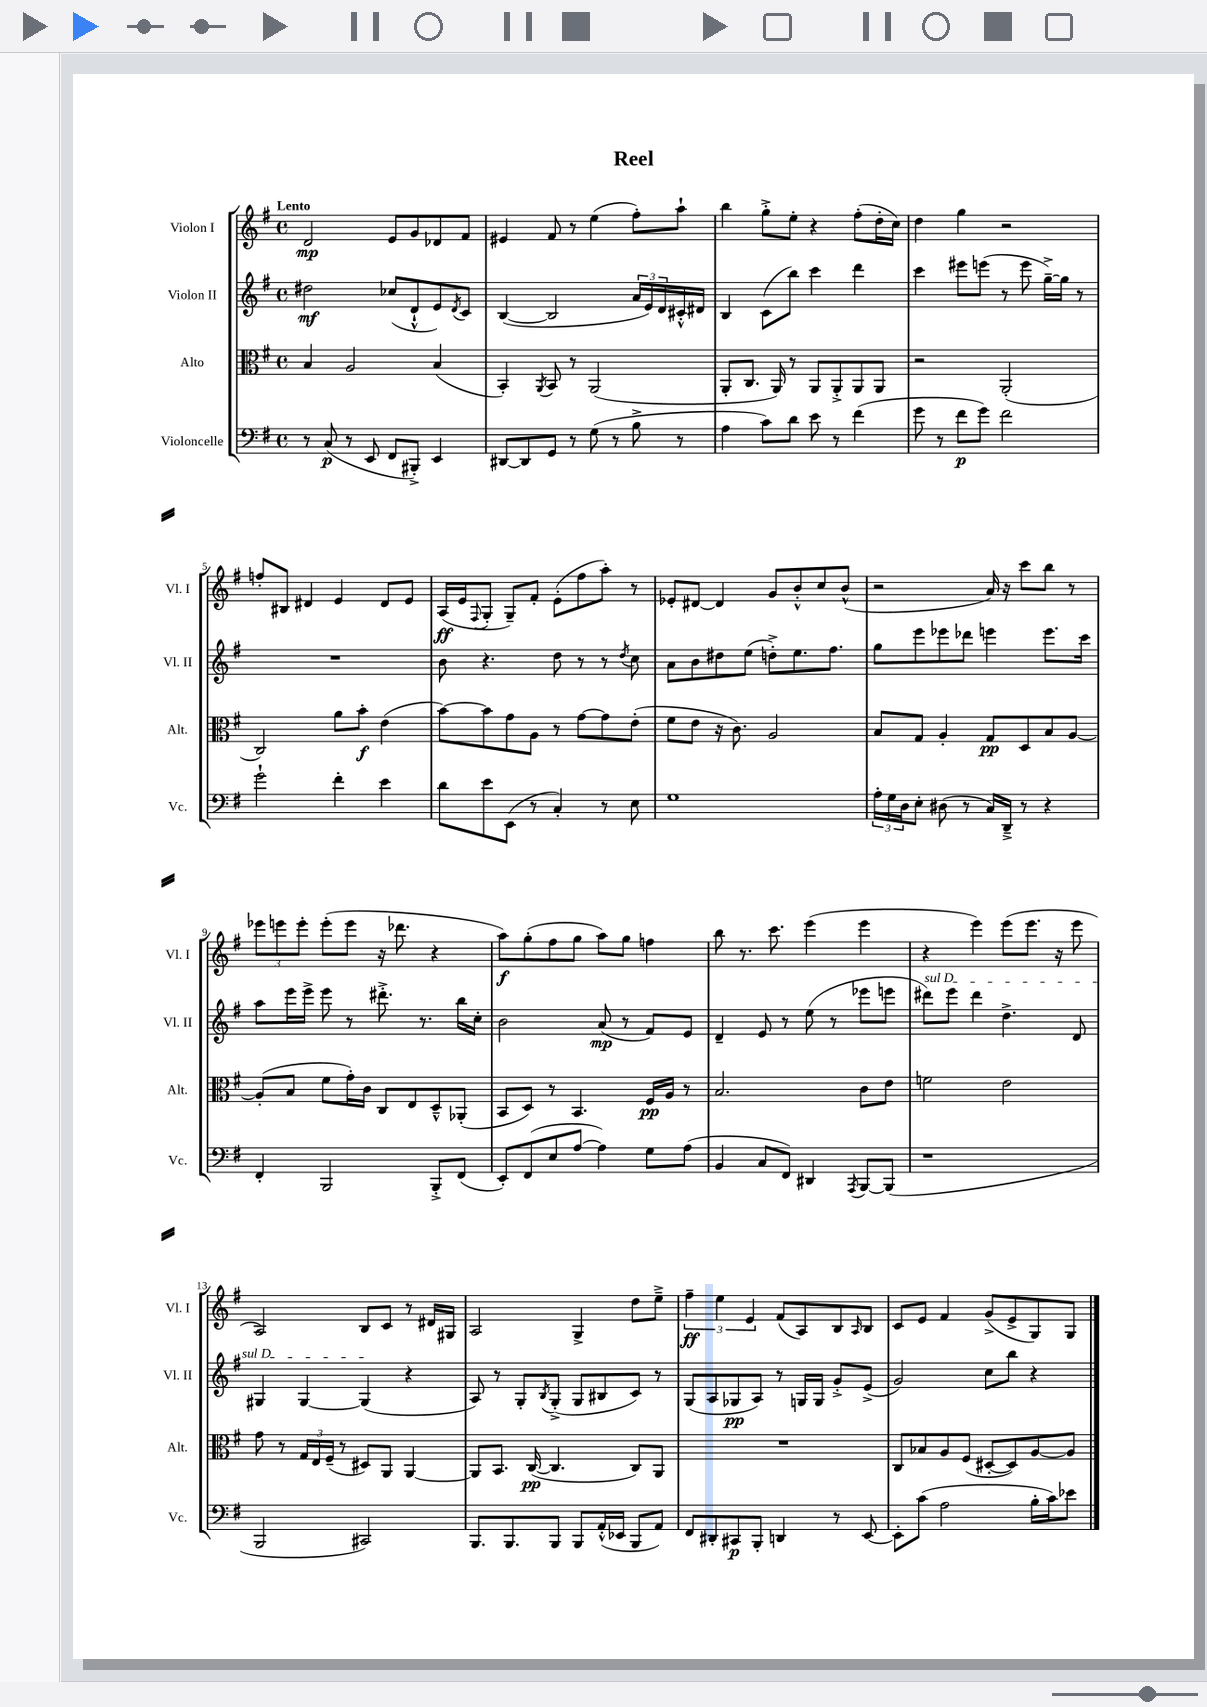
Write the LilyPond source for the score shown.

\header { title = "Reel" }
<<
\new StaffGroup <<
\new Staff = "s0" \with { instrumentName = "Violon I" shortInstrumentName = "Vl. I" } {
    \clef treble \key g \major \defaultTimeSignature \time 4/4 \tempo "Lento"
    d'2\mp e'8 g'8 des'8 fis'8 |
    eis'4 fis'8 r8 e''4( fis''8-.) a''8-! |
    b''4 g''8-.-> e''8-. r4 fis''8-.( d''16-. c''16) |
    d''4 g''4 r2 |
    f''8-. bis8 dis'4 e'4 dis'8 e'8 |
    a16\ff( e'16 \appoggiatura { fis8 } g8-. g8--) fis'8-. e'8-.( fis''8 a''8-.) r8 |
    ees'8-. dis'8~ dis'4 g'8 b'8-.-^ c''8 b'8-^( |
    r2 a'16) r16 c'''8 b''8 r8 |
    \tuplet 3/2 { ees'''8 e'''8 e'''8-. } e'''8-.( e'''8 r16 des'''8. r4 |
    a''8\f) g''8-.( fis''8 g''8 a''8) g''8 f''4 |
    b''8 r8. c'''8. e'''4( e'''4 |
    r4 e'''4) e'''8( e'''8. r16 e'''8 |
    a2) b8 c'8 r8 dis'16 gis16 |
    a2 g4-> d''8 e''8---> |
    \tuplet 3/2 { fis''4--\ff e''4 e'4 } fis'8( a8) b8 \grace { a16 } b8 |
    c'8 e'8 fis'4 g'8->( e'8-> g8) g8 \bar "|." |
}
\new Staff = "s1" \with { instrumentName = "Violon II" shortInstrumentName = "Vl. II" } {
    \clef treble \key g \major \defaultTimeSignature \time 4/4
    dis''2\mf ces''8( d'8-!-^ e'8) \acciaccatura { d'8 } c'8 |
    b4~( b2 \tuplet 3/2 { a'16 e'16) d'16 } cis'16-.-^ dis'16 |
    b4 c'8( b''8) c'''4 d'''4 |
    c'''4 eis'''8 e'''8( r8 e'''8 g''16~--->) g''16 r8 |
    R1 |
    b'8 r4. d''8 r8 r8 \acciaccatura { d''8 } c''8 |
    a'8 b'8 dis''8 e''8( d''8-.->) e''8. fis''8. |
    g''8 e'''8 ees'''8 des'''8 e'''4 e'''8. c'''16 |
    a''8 e'''16 e'''16-> e'''8 r8 dis'''8.-.-> r8. b''16 c''16-. |
    b'2 a'8\mp( r8 fis'8) e'8 |
    d'4-- e'8 r8 e''8( r8 ees'''8 e'''8 |
    \once \override TextSpanner.bound-details.left.text = \markup { \italic "sul D" } dis'''8\startTextSpan) e'''8 dis'''4 d''4.-> d'8 |
    gis4 gis4~ gis4\stopTextSpan( r4 |
    a8) r8 g8-. \acciaccatura { b8 } g8-.->( g8 bis8 c'8) r8 |
    g8( a8 ges8\pp a8) r8 g16 g16 g'8-.-> e'8->( |
    g'2) c''8 b''8 r4 \bar "|." |
}
\new Staff = "s2" \with { instrumentName = "Alto" shortInstrumentName = "Alt." } {
    \clef alto \key g \major \defaultTimeSignature \time 4/4
    b4 a2 b4( |
    b,4-.) \acciaccatura { a,8 } b,8 r8 a,2( |
    a,8-. c8. a,16) r8 a,8 a,8-.-> a,8 a,8 |
    r2 a,2-.( |
    c2) a'8 b'8-.\f e'4( |
    b'8~) b'8 g'8 a8 r8 g'8~ g'8 e'8-.( |
    fis'8 e'8 r16 c'8.) a2 |
    b8 g8 a4-. g8\pp d8 b8 a8~ |
    a8-.( b8 fis'8 g'16-.) c'16 c8 e8 d8---^ aes,8-.( |
    b,8 d8) r8 b,4. fis16\pp a16 r8 |
    b2. c'8 e'8 |
    f'2 e'2 |
    g'8 r8 \tuplet 3/2 { g16 e16 fis16--( } r8 dis8) a,8 a,4~ |
    a,8 b,8. c16~\pp( c4. c8) a,8 |
    R1 |
    c8 bes8 a8 fis8( dis8~-. dis8) a8~ a8 \bar "|." |
}
\new Staff = "s3" \with { instrumentName = "Violoncelle" shortInstrumentName = "Vc." } {
    \clef bass \key g \major \defaultTimeSignature \time 4/4
    r8 c8\p( r8 e,8 fis,8 bis,,8-.->) e,4 |
    dis,8~ dis,8 g,8 r8 g8( r8 b8-> r8 |
    a4 c'8) d'8 e'8 r8 fis'4( |
    g'8 r8 fis'8\p g'8) fis'2 |
    g'2-! fis'4-. e'4 |
    d'8 e'8 e,8( r8 c4-.) r8 e8 |
    g1 |
    \tuplet 3/2 { a16-. g16 d16 } e8-. dis8( r8 c16) d,16---> r8 r4 |
    fis,4-. b,,2 b,,8-.-> fis,8( |
    e,8-.) fis,8( e8 a8~ a4) g8 a8( |
    b,4 c8 fis,8) dis,4 \acciaccatura { a,,8 } b,,8~ b,,8( |
    r1 |
    b,,2 cis,2) |
    b,,8. b,,8. b,,8 b,,8 a,16-.-^( ees,16 b,,8 a,8) |
    fis,8 dis,8-. cis,8\p b,,8-. d,4 r8 e,8~ |
    e,8-. c'8( a2 b16-. c'16) ees'8 \bar "|." |
}
>>
>>
